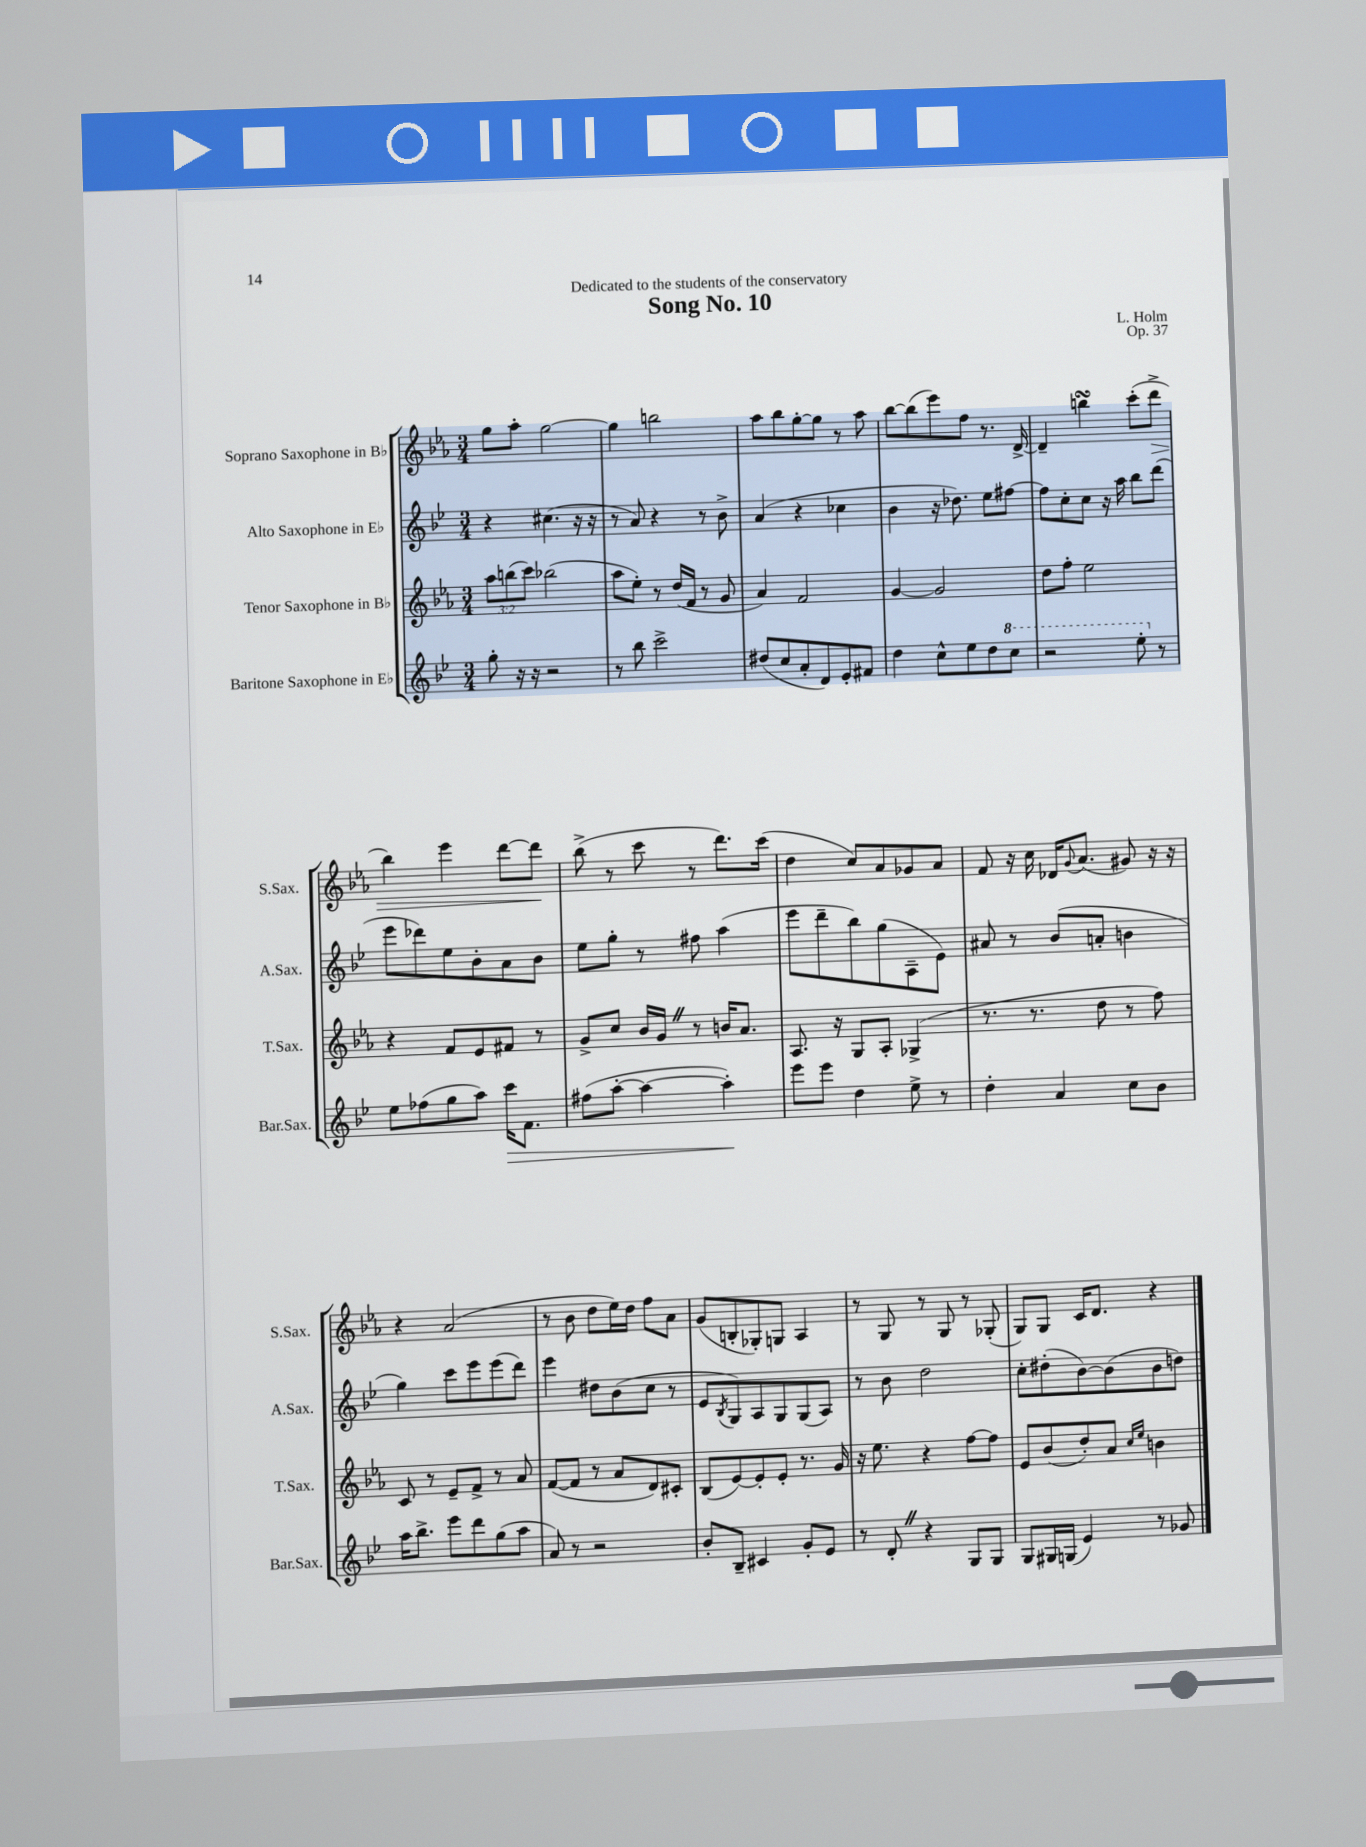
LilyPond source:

\header { title = "Song No. 10" composer = "L. Holm" dedication = "Dedicated to the students of the conservatory" opus = "Op. 37" }
<<
\new StaffGroup <<
\new Staff = "s0" \with { instrumentName = "Soprano Saxophone in Bb" shortInstrumentName = "S.Sax." } {
    \clef treble \key ees \major \numericTimeSignature \time 3/4
    g''8 aes''8-. g''2~ |
    g''4 b''2 |
    aes''8 bes''8 g''8~-. g''8 r8 aes''8 |
    bes''8~ bes''8( ees'''8) f''8 r8. d'16~-> |
    d'4-- b''4\turn c'''8-.( d'''8->\> |
    bes''4) ees'''4 d'''8~ d'''8\! |
    bes''8->( r8 c'''8 r8 d'''8.) c'''16( |
    d''4 c''8) aes'8 ges'8 aes'8 |
    f'8 r16 c''16 des'16 \appoggiatura { g'8 } aes'8.( gis'8) r16 r16 |
    r4 aes'2( |
    r8 bes'8 d''8 ees''16) d''16 f''8 aes'8 |
    g'8( b8-. ges8-.) g8 aes4 |
    r8 g8 r8 g8 r8 ges8-.( |
    g8) g8 c'16 d'8. r4 \bar "|." |
}
\new Staff = "s1" \with { instrumentName = "Alto Saxophone in Eb" shortInstrumentName = "A.Sax." } {
    \clef treble \key bes \major \numericTimeSignature \time 3/4
    r4 cis''4.( r16 r16 |
    r8 a'8) r4 r8 bes'8-> |
    a'4( r4 ces''4 |
    bes'4 r16 des''8.) ees''8 fis''8~ |
    fis''8 c''8-. c''8 r16 a''16 bes''8 d'''8( |
    ees'''8 des'''8) ees''8 bes'8-. a'8 bes'8 |
    ees''8 g''8-. r8 fis''8 a''4( |
    ees'''8 d'''8-- bes''8) g''8( a8-- ees'8) |
    ais'8 r8 bes'8( a'8-. b'4 |
    g''4) c'''8 ees'''8 ees'''8( d'''8) |
    ees'''4 dis''8 bes'8( c''8 r8 |
    ees'8 \acciaccatura { bes8 } g8) a8 g8 g8( a8) |
    r8 bes'8 d''2 |
    c''8-. dis''8-.( bes'8~) bes'8( bes'8 d''8) \bar "|." |
}
\new Staff = "s2" \with { instrumentName = "Tenor Saxophone in Bb" shortInstrumentName = "T.Sax." } {
    \clef treble \key ees \major \numericTimeSignature \time 3/4 \override Staff.TupletNumber.text = #tuplet-number::calc-fraction-text
    \tuplet 3/2 { aes''8 b''8( c'''8) } bes''2( |
    aes''8 ees''8-.) r8 d''16( f'16 r8 g'8 |
    aes'4) f'2 |
    g'4~ g'2 |
    d''8 f''8-. ees''2 |
    r4 f'8 ees'8 fis'8 r8 |
    g'8-> c''8 bes'16 g'16 \once \override BreathingSign.text = \markup { \musicglyph "scripts.caesura.straight" } \breathe r8 b'16 aes'8. |
    aes8. r16 g8 aes8-. ges4->( |
    r8. r8. d''8 r8 f''8) |
    c'8 r8 ees'8-- f'8-> r8 aes'8 |
    f'8~( f'8 r8 aes'8 d'8) cis'8-. |
    bes8( ees'8~) ees'8-. ees'8-. r8. g'16 |
    r16 ees''8. r4 f''8~ f''8 |
    ees'8 bes'8( d''8-.) aes'8 \grace { c''16 ees''16 } b'4 \bar "|." |
}
\new Staff = "s3" \with { instrumentName = "Baritone Saxophone in Eb" shortInstrumentName = "Bar.Sax." } {
    \clef treble \key bes \major \numericTimeSignature \time 3/4
    g''8-. r16 r16 r2 |
    r8 bes''8 c'''2-> |
    dis''8( c''8 a'8-. d'8) ees'8-. fis'8 |
    d''4 c''8-^ ees''8 d''8 \ottava #1 c'''8 |
    r2 ees'''8-. \ottava #0 r8 |
    ees''8 fes''8( g''8 a''8) c'''16\> f'8. |
    fis''8( a''8~-. a''4~ a''4-.\!) |
    ees'''8 ees'''8 d''4 ees''8-> r8 |
    d''4-. a'4 c''8 bes'8 |
    a''16 bes''8.-> ees'''8 d'''8 g''8( a''8 |
    a'8) r8 r2 |
    bes'8-. bes8-- cis'4 g'8-. ees'8 |
    r8 d'8-. \once \override BreathingSign.text = \markup { \musicglyph "scripts.caesura.straight" } \breathe r4 g8 g8 |
    g8 gis16 g16( ees'4) r8 ges'8 \bar "|." |
}
>>
>>
\layout { \context { \Score \remove "Bar_number_engraver" } }
